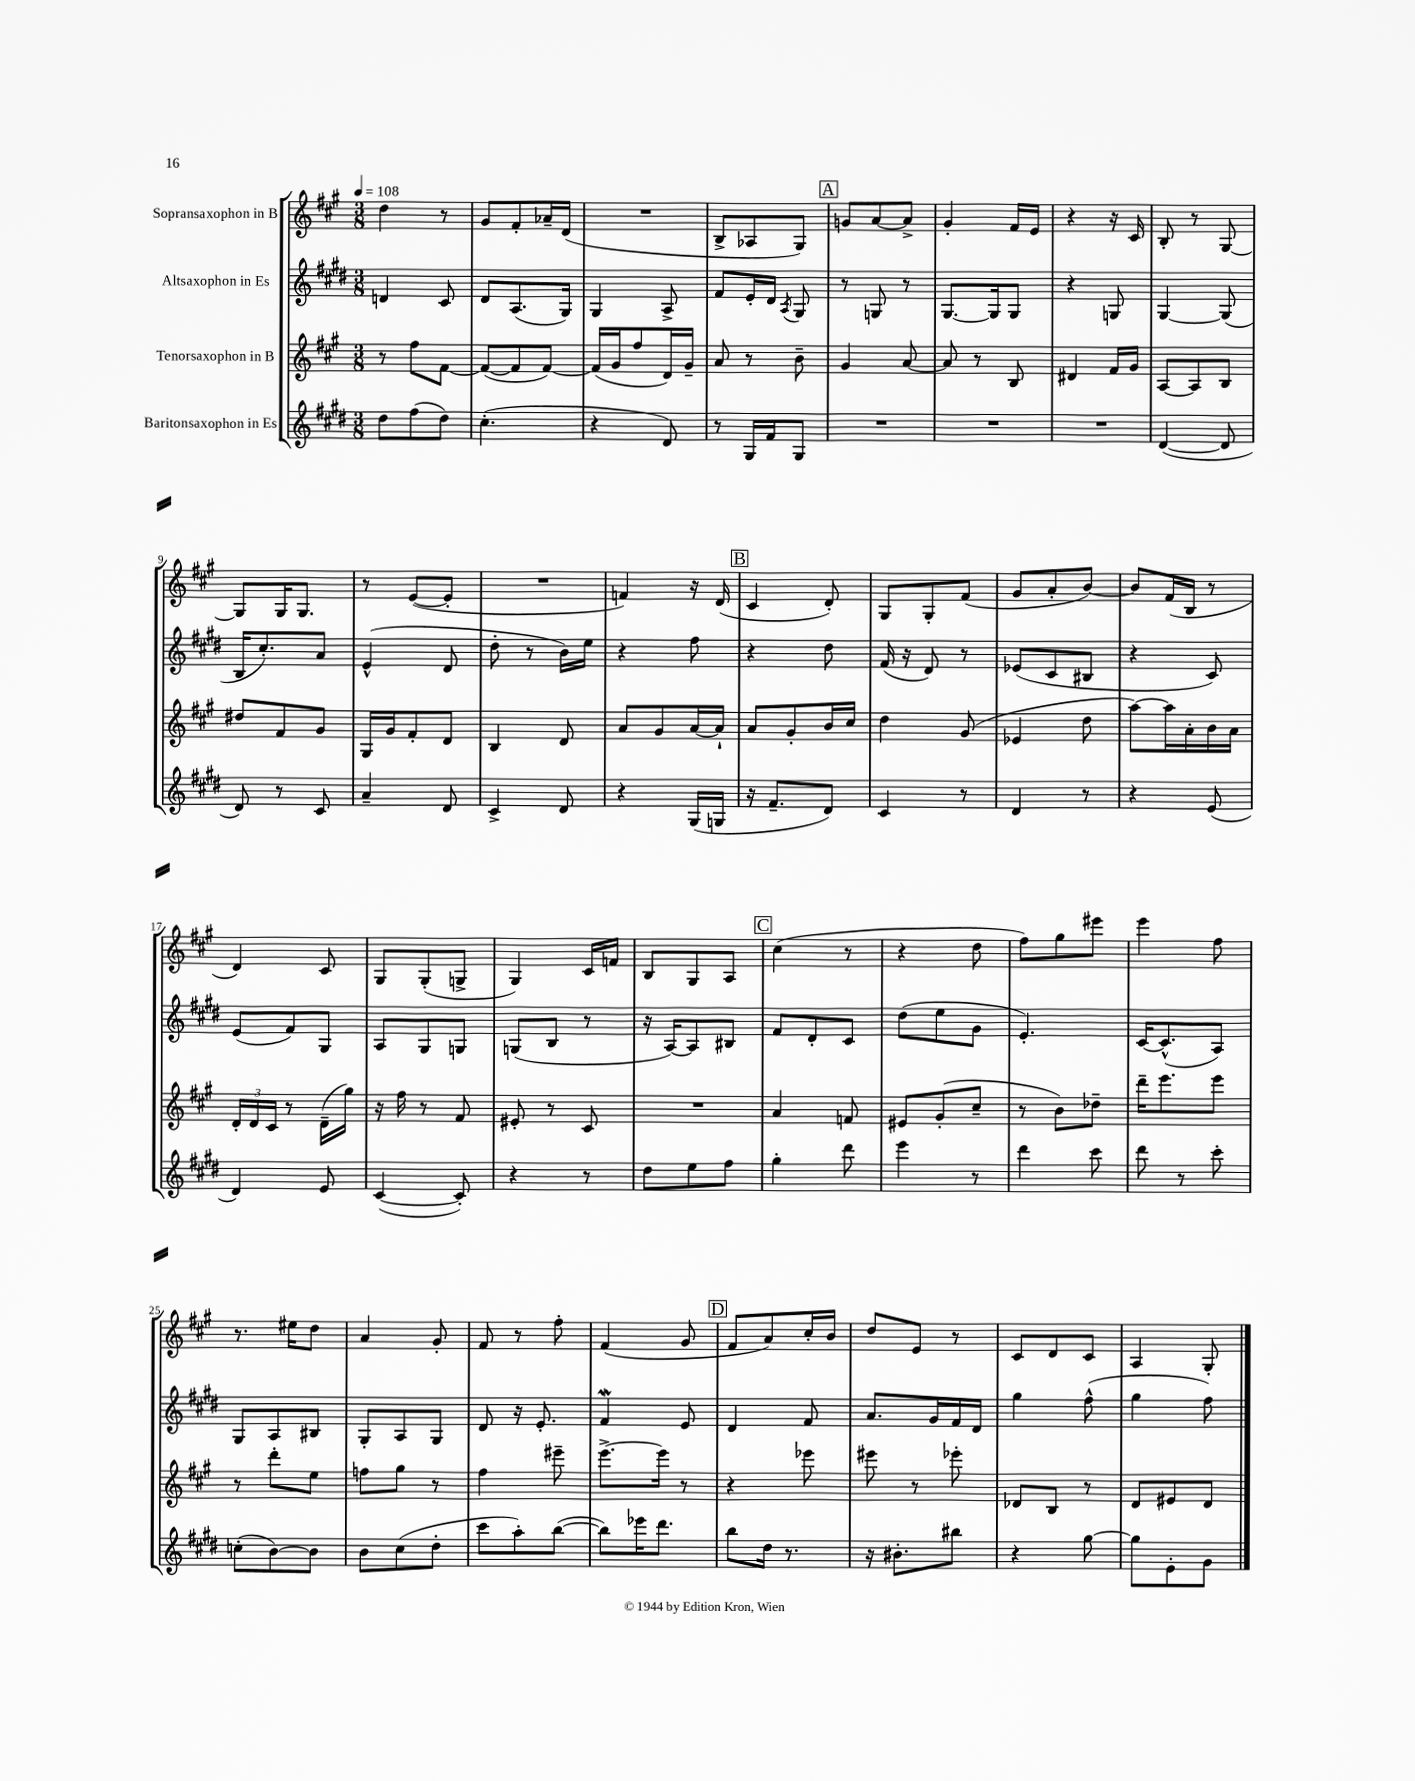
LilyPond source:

<<
\new StaffGroup <<
\new Staff = "s0" \with { instrumentName = "Sopransaxophon in B" } {
    \clef treble \key a \major \numericTimeSignature \time 3/8 \tempo 4 = 108
    \autoBeamOff d''4 r8 |
    gis'8[ fis'8-. aes'16-- d'16]( |
    R4. |
    b8[-> aes8 gis8]) |
    \mark \markup { \box "A" } g'8[ a'8~ a'8]-> |
    gis'4-. fis'16[ e'16] |
    r4 r16 cis'16 |
    b8-. r8 gis8~ |
    gis8[ gis16 gis8.] |
    r8 e'8[~( e'8]-. |
    R4. |
    f'4) r16 d'16( |
    \mark \markup { \box "B" } cis'4 d'8-.) |
    gis8[ gis8-. fis'8]( |
    gis'8[ a'8-. b'8]~) |
    b'8[ fis'16( b16] r8 |
    d'4) cis'8 |
    gis8[ gis8-.( g8]-> |
    gis4) cis'16[ f'16] |
    b8[ gis8 a8] |
    \mark \markup { \box "C" } cis''4( r8 |
    r4 d''8 |
    fis''8[) gis''8 eis'''8] |
    e'''4 fis''8 |
    r8. eis''16[ d''8] |
    a'4 gis'8-. |
    fis'8 r8 fis''8-. |
    fis'4( gis'8 |
    \mark \markup { \box "D" } fis'8[ a'8) cis''16-. b'16] |
    d''8[ e'8] r8 |
    cis'8[ d'8 cis'8] |
    a4 gis8-. \bar "|." |
}
\new Staff = "s1" \with { instrumentName = "Altsaxophon in Es" } {
    \clef treble \key e \major \numericTimeSignature \time 3/8
    \autoBeamOff d'4 cis'8 |
    dis'8[ a8.( gis16]) |
    gis4 a8-> |
    fis'8[ e'16-. dis'16] \acciaccatura { a8 } gis8 |
    \mark \markup { \box "A" } r8 g8 r8 |
    gis8.[~ gis16 gis8] |
    r4 g8 |
    gis4~ gis8( |
    b16[ cis''8.-.) a'8] |
    e'4-^( dis'8 |
    dis''8-. r8 b'16[) e''16] |
    r4 fis''8 |
    \mark \markup { \box "B" } r4 dis''8 |
    fis'16( r16 dis'8) r8 |
    ees'8[( cis'8 bis8] |
    r4 cis'8) |
    e'8[( fis'8) gis8] |
    a8[ gis8 g8] |
    g8[( b8] r8 |
    r16 a16[~) a8 bis8] |
    \mark \markup { \box "C" } fis'8[ dis'8-. cis'8] |
    dis''8[( e''8 gis'8] |
    e'4.-.) |
    cis'16[~ cis'8.-^( a8]) |
    gis8[ a8 bis8] |
    gis8[-. a8 gis8] |
    dis'8 r16 e'8.-. |
    fis'4\mordent e'8 |
    \mark \markup { \box "D" } dis'4 fis'8 |
    a'8.[ gis'16 fis'16 dis'16] |
    gis''4 fis''8-^( |
    gis''4 fis''8) \bar "|." |
}
\new Staff = "s2" \with { instrumentName = "Tenorsaxophon in B" } {
    \clef treble \key a \major \numericTimeSignature \time 3/8
    \autoBeamOff r8 fis''8[ fis'8]~ |
    fis'8[~( fis'8 fis'8]~) |
    fis'16[( gis'16 fis''8 d'16) gis'16]-- |
    a'8 r8 b'8-- |
    \mark \markup { \box "A" } gis'4 a'8~ |
    a'8 r8 b8 |
    dis'4 fis'16[ gis'16] |
    a8[~ a8 b8] |
    dis''8[ fis'8 gis'8] |
    gis16[ gis'16 fis'8-. d'8] |
    b4 d'8 |
    a'8[ gis'8 a'16~ a'16]-! |
    \mark \markup { \box "B" } a'8[ gis'8-. b'16 cis''16] |
    d''4 gis'8( |
    ees'4 d''8 |
    a''8[~) a''16 a'16-. b'16 a'16] |
    \tuplet 3/2 { d'16[-. d'16 cis'16] } r8 d'16[--( gis''16]) |
    r16 fis''16 r8 fis'8 |
    eis'8-. r8 cis'8 |
    R4. |
    \mark \markup { \box "C" } a'4 f'8 |
    eis'8[ gis'8-.( cis''8]-- |
    r8 b'8[) des''8]-- |
    d'''16[-- e'''8. e'''8] |
    r8 d'''8[-. e''8] |
    f''8[ gis''8] r8 |
    fis''4 eis'''8-- |
    e'''8.[~-> e'''16] r8 |
    \mark \markup { \box "D" } r4 ees'''8 |
    eis'''8 r8 ees'''8-. |
    des'8[ b8] r8 |
    d'8[ eis'8 d'8] \bar "|." |
}
\new Staff = "s3" \with { instrumentName = "Baritonsaxophon in Es" } {
    \clef treble \key e \major \numericTimeSignature \time 3/8
    \autoBeamOff dis''8[ fis''8( dis''8]) |
    cis''4.-.( |
    r4 dis'8) |
    r8 gis16[ fis'16 gis8] |
    \mark \markup { \box "A" } R4. |
    R4. |
    R4. |
    dis'4~( dis'8 |
    dis'8) r8 cis'8 |
    a'4-- dis'8 |
    cis'4-> dis'8 |
    r4 gis16[( g16] |
    \mark \markup { \box "B" } r16 fis'8.[-- dis'8]) |
    cis'4 r8 |
    dis'4 r8 |
    r4 e'8( |
    dis'4) e'8 |
    cis'4~( cis'8-.) |
    r4 r8 |
    dis''8[ e''8 fis''8] |
    \mark \markup { \box "C" } gis''4-. dis'''8 |
    e'''4 r8 |
    dis'''4 cis'''8 |
    dis'''8 r8 cis'''8-. |
    c''8[-.( b'8~) b'8] |
    b'8[ cis''8( dis''8]-. |
    cis'''8[ a''8-.) b''8]~( |
    b''8[) ees'''16 dis'''8.] |
    \mark \markup { \box "D" } b''8[ dis''16] r8. |
    r16 bis'8.[-. bis''8] |
    r4 gis''8~ |
    gis''8[ e'8-. gis'8] \bar "|." |
}
>>
>>
